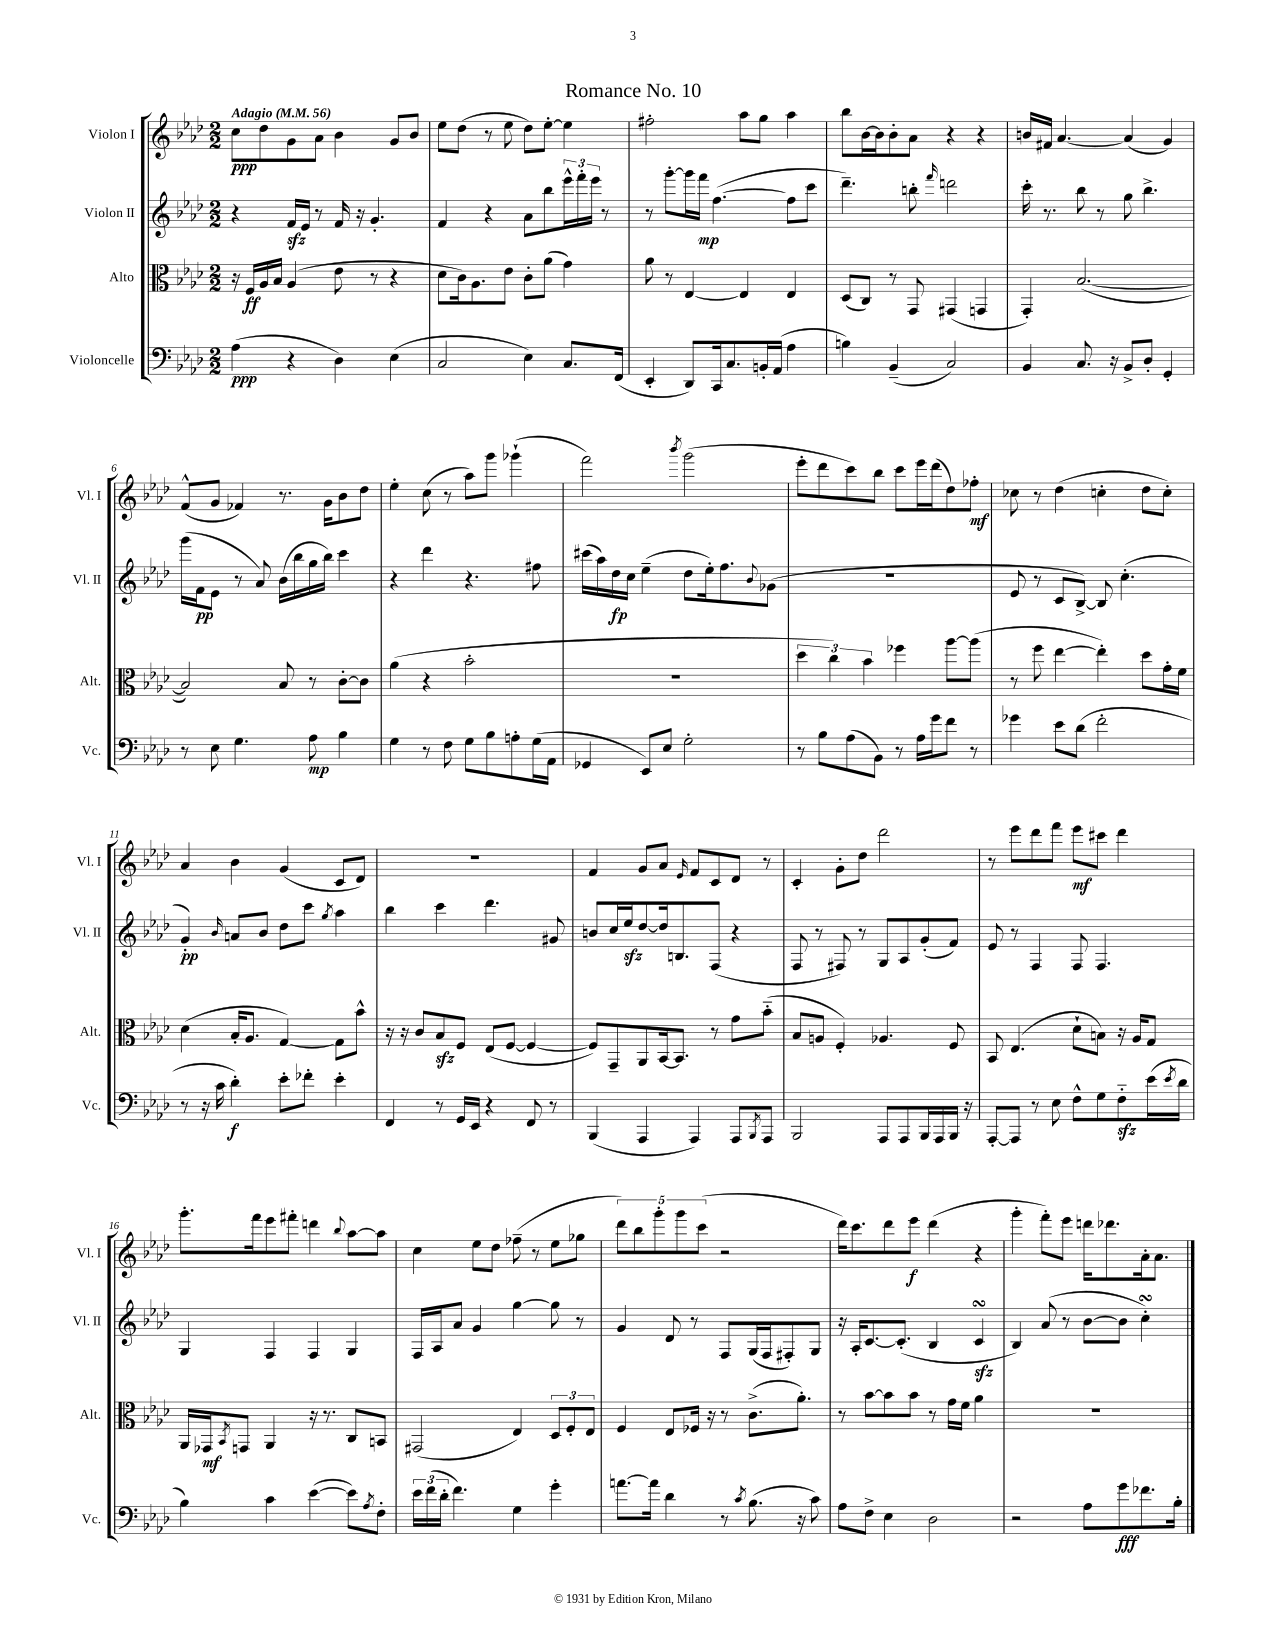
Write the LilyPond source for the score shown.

\header { title = "Romance No. 10" }
<<
\new StaffGroup <<
\new Staff = "s0" \with { instrumentName = "Violon I" shortInstrumentName = "Vl. I" } {
    \clef treble \key aes \major \numericTimeSignature \time 2/2 \tempo "Adagio" 4 = 56
    c''8\ppp des''8 g'8 aes'8 bes'4 g'8 bes'8 |
    ees''8 des''8( r8 ees''8 des''8) ees''8~-. ees''4 |
    fis''2-. aes''8 g''8 aes''4 |
    bes''8 bes'16~ bes'16 bes'8-. aes'8 r4 r4 |
    b'16 fis'16 aes'4.~ aes'4( g'4) |
    f'8-^( g'8 fes'4) r8. g'16 bes'8 des''8 |
    ees''4-. c''8( r8 aes''8) g'''8 ges'''4-!( |
    f'''2) \acciaccatura { bes'''8 } g'''2( |
    ees'''8-. des'''8 c'''8) bes''8 c'''8 ees'''16 des'''16( des''8) fes''8-.\mf |
    ces''8 r8 des''4( c''4-. des''8 c''8-.) |
    aes'4 bes'4 g'4( c'8 des'8) |
    R1 |
    f'4 g'8 aes'8 \grace { ees'16 } f'8 c'8 des'8 r8 |
    c'4-. g'8-. des''8 des'''2 |
    r8 ees'''8 des'''8 f'''8 ees'''8\mf cis'''8 des'''4 |
    g'''8.-. f'''16 ees'''8 fis'''8-. d'''4 \appoggiatura { bes''8 } aes''8~ aes''8 |
    c''4 ees''8 des''8 fes''8--( r8 ees''8 ges''8 |
    \tuplet 5/4 { des'''8) bes''8 g'''8-. g'''8 c'''8( } r2 |
    des'''16) c'''8. des'''8 ees'''8\f des'''4( r4 |
    g'''4-. f'''8-.) ees'''8 d'''16 des'''8. aes'16-. aes'8. \bar "|." |
}
\new Staff = "s1" \with { instrumentName = "Violon II" shortInstrumentName = "Vl. II" } {
    \clef treble \key aes \major \numericTimeSignature \time 2/2
    r4 f'16\sfz ees'16 r8 f'16 r16 g'4.-. |
    f'4 r4 aes'8 bes''8 \tuplet 3/2 { ees'''16-^ f'''16-. ees'''16 } r8 |
    r8 g'''8~-. g'''16 f'''16\mp f''4.~( f''8 c'''8 |
    des'''4.--) b''8-. \grace { f'''16 } d'''2 |
    c'''16-. r8. bes''8 r8 g''8 bes''4.-> |
    g'''16( f'16\pp ees'8 r8 aes'8) bes'16( bes''16 g''16 bes''16) c'''4 |
    r4 des'''4 r4. fis''8 |
    cis'''16( aes''16) des''16\fp c''16 ees''4--( des''8 ees''16-.) f''8. \appoggiatura { bes'8 } ges'8( |
    R1 |
    ees'8 r8 c'8 bes8~->) bes8 c''4.-.( |
    g'4-.\pp) \grace { bes'16 } a'8 bes'8 des''8 c'''8 \acciaccatura { g''8 } aes''4 |
    bes''4 c'''4 des'''4. gis'8 |
    b'8 c''16 ees''16\sfz des''8~ des''16 b8. f8( r4 |
    f8 r8 fis8) r8 g8 aes8 g'8-.( f'8) |
    ees'8 r8 f4 f8 f4. |
    g4 f4 f4 g4 |
    f16 aes16 aes'8 g'4 g''4~ g''8 r8 |
    g'4 des'8 r8 f8 g16( f16 fis8-.) g8 |
    r16 aes16-. c'8.~ c'8.-.( bes4 c'4\turn\sfz |
    bes4) aes'8( r8 bes'8~ bes'8 c''4-.\turn) \bar "|." |
}
\new Staff = "s2" \with { instrumentName = "Alto" shortInstrumentName = "Alt." } {
    \clef alto \key aes \major \numericTimeSignature \time 2/2
    r16 f16\ff aes16 bes16 aes4( ees'8 r8 r4 |
    des'8 c'16) aes8. ees'8 c'8-. aes'8( g'4) |
    aes'8 r8 ees4~ ees4 ees4 |
    des8( c8) r8 g,8 gis,4( g,4 |
    g,4-.) bes2.~( |
    bes2) bes8 r8 c'8~-. c'8 |
    aes'4( r4 bes'2-. |
    R1 |
    \tuplet 3/2 { des''4 c''4) bes'4 } fes''4 aes''8~ aes''8( |
    r8 f''8 ees''4~ ees''4-.) des''8 g'16-. f'16 |
    des'4( bes16-. aes8. g4~) g8 bes'8-^ |
    r16 r16 c'8 bes8\sfz f8 ees8( f8~ f4~ |
    f8) g,8-- aes,8 bes,16~ bes,8. r8 g'8 bes'8-_( |
    bes8 a8 f4-.) aes4. f8 |
    bes,8 ees4.( des'8-! b8) r16 aes16 g8 |
    aes,16 ges,16\mf \acciaccatura { bes,8 } g,8 aes,4 r16 r8. c8 b,8 |
    gis,2( ees4) \tuplet 3/2 { des8 f8-. ees8 } |
    f4 ees8 fes16 r16 r8 c'8.->( aes'8.-.) |
    r8 bes'8~ bes'8 bes'8 r8 g'16 f'16 aes'4 |
    R1 \bar "|." |
}
\new Staff = "s3" \with { instrumentName = "Violoncelle" shortInstrumentName = "Vc." } {
    \clef bass \key aes \major \numericTimeSignature \time 2/2
    aes4\ppp( r4 des4) ees4( |
    c2 ees4) c8. f,16( |
    ees,4-. des,8) c,16 c8. b,16-. aes,16( aes4 |
    b4) bes,4--( c2) |
    bes,4 c8. r16 bes,8-> des8-. g,4-. |
    r8 ees8 g4. aes8\mp bes4 |
    g4 r8 f8 g8 bes8 a8-. g16( aes,16 |
    ges,4 ees,8) ees8 g2-. |
    r8 bes8 aes8( bes,8) r8 aes16 g'16 f'8 r8 |
    ges'4 ees'8 des'8( f'2-. |
    r8 r16 c'16 des'4-.\f) ees'8-. fes'8-. ees'4-. |
    f,4 r8 g,16 ees,16 r4 f,8 r8 |
    bes,,4( aes,,4 aes,,4) aes,,8 \acciaccatura { bes,,8 } aes,,8 |
    bes,,2 aes,,8 aes,,8 bes,,16 aes,,16 bes,,16 r16 |
    aes,,8~-. aes,,8 r8 ees8 f8-^ g8 f8-_\sfz ees'16( \acciaccatura { ees'8 } des'16 |
    bes4) c'4 ees'4~( ees'8) \acciaccatura { aes8 } f8-. |
    \tuplet 3/2 { ees'16 f'16( des'16-. } f'4.) g4 g'4-. |
    a'8.~ a'16 des'4 r8 \acciaccatura { c'8 } bes8.( r16 c'8) |
    aes8 f8-> ees4 des2 |
    r2 aes8 g'8\fff fes'8. bes16-. \bar "|." |
}
>>
>>
